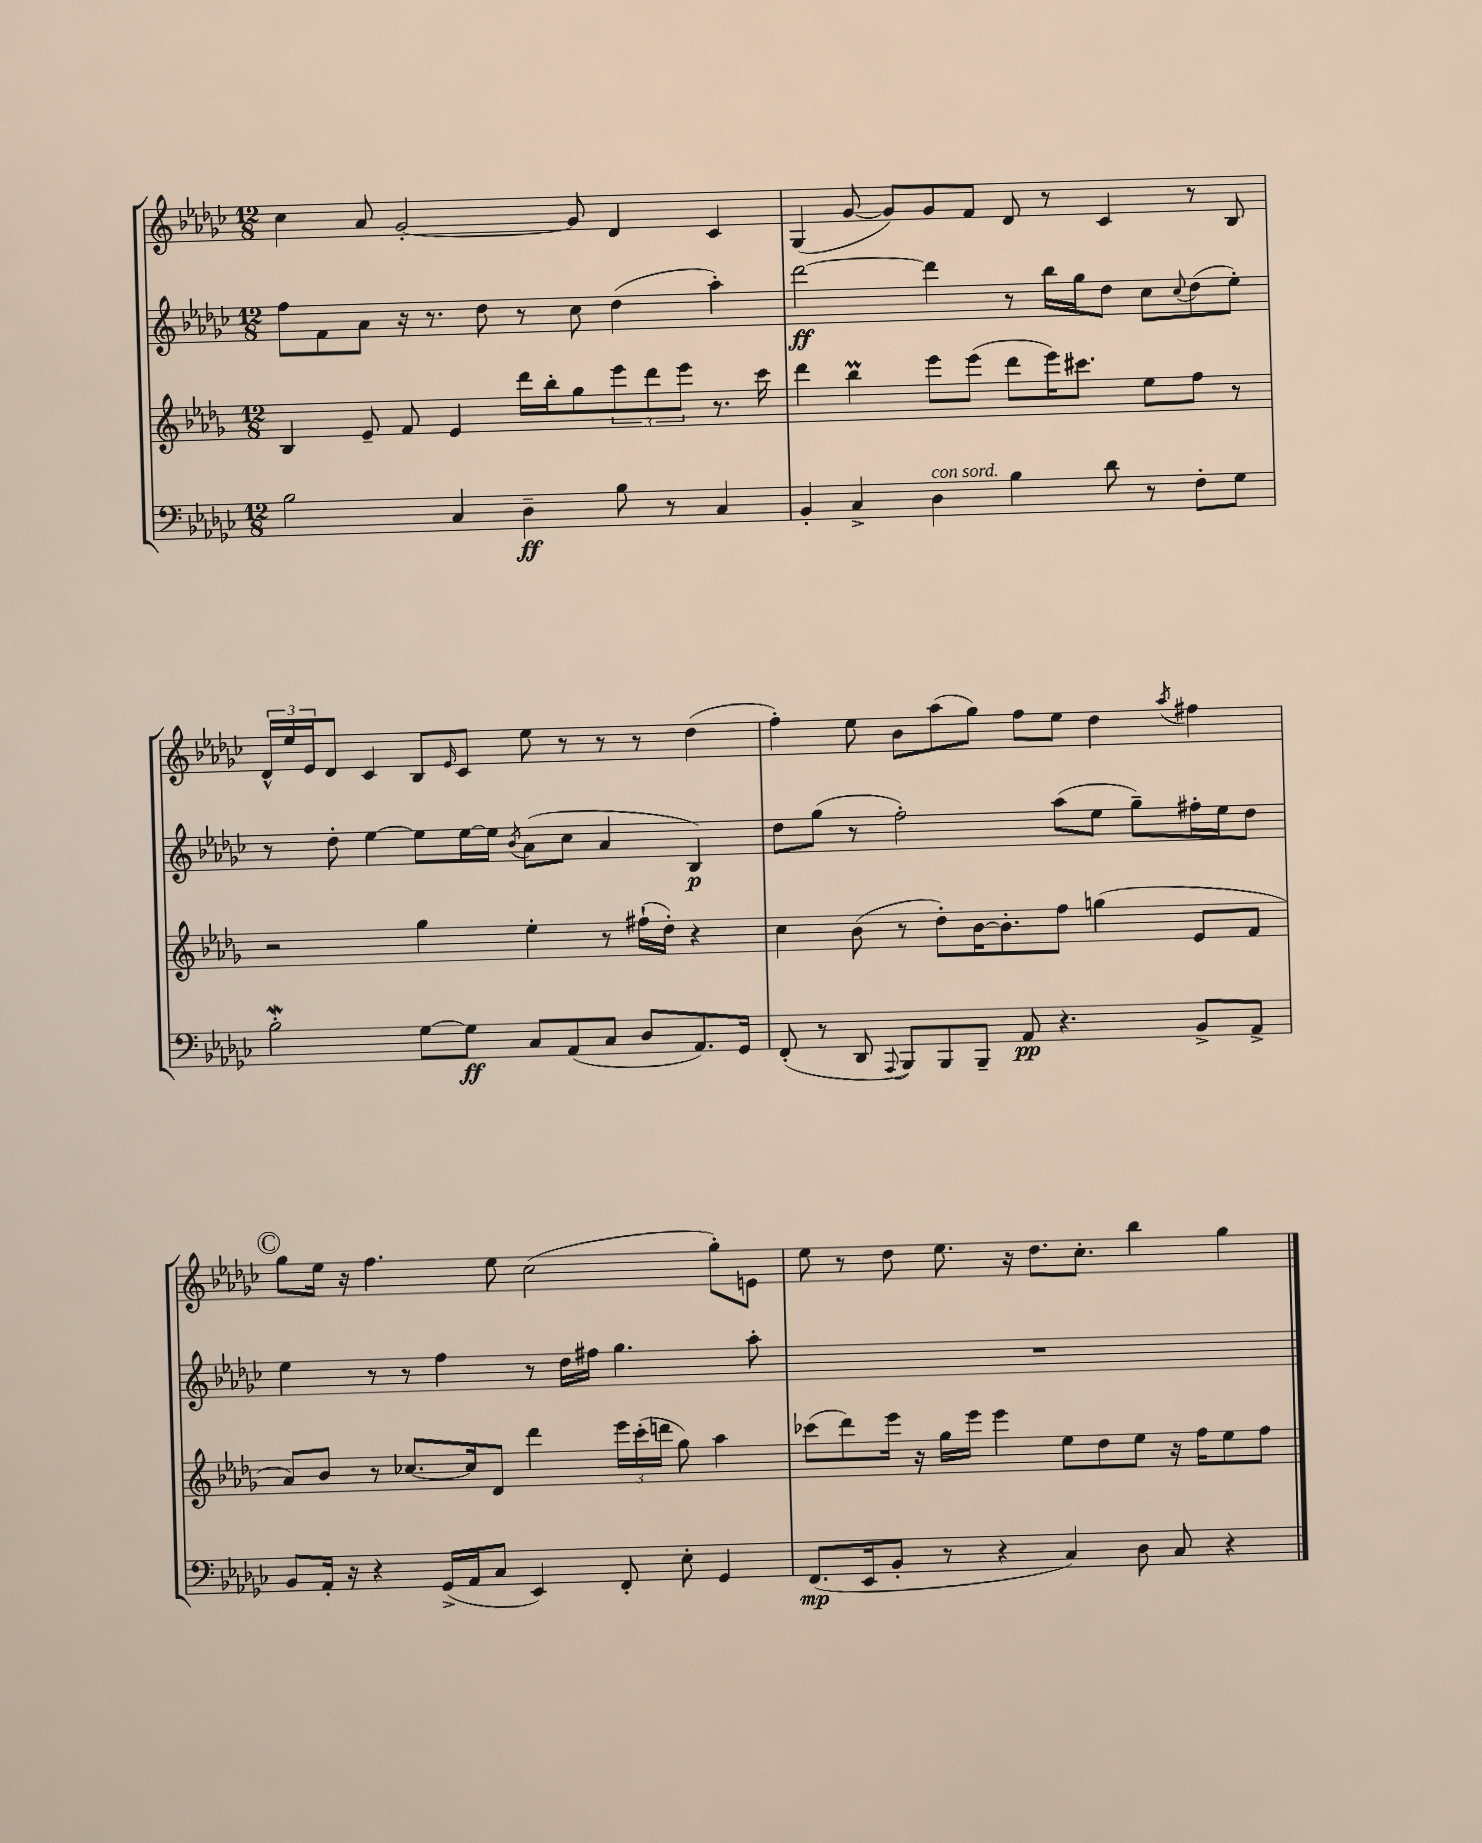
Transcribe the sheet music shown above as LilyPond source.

<<
\new StaffGroup <<
\new Staff = "s0" {
    \clef treble \key ges \major \numericTimeSignature \time 12/8
    ces''4 aes'8 ges'2~-. ges'8 des'4 ces'4 |
    ges4( ges'8~ ges'8) ges'8 f'8 des'8 r8 ces'4 r8 bes8 |
    \tuplet 3/2 { des'16-^ ees''16 ees'16 } des'8 ces'4 bes8 \grace { ees'16 } ces'8 ees''8 r8 r8 r8 des''4( |
    f''4-.) ees''8 bes'8 aes''8( ges''8) f''8 ees''8 des''4 \acciaccatura { aes''8 } fis''4 |
    \mark \markup { \circle "C" } ges''8 ees''16 r16 f''4. ees''8 ces''2( ges''8-.) e'8 |
    ees''8 r8 des''8 ees''8. r16 des''8. ces''8.-. bes''4 ges''4 \bar "|." |
}
\new Staff = "s1" {
    \clef treble \key ges \major \numericTimeSignature \time 12/8
    f''8 f'8 aes'8 r16 r8. des''8 r8 ces''8 des''4( aes''4-.) |
    des'''2~\ff des'''4 r8 bes''16 ges''16 des''8 ces''8 \appoggiatura { ces''8 } des''8( ees''8-.) |
    r8 des''8-. ees''4~ ees''8 ees''16~ ees''16 \acciaccatura { bes'8 } aes'8( ces''8 aes'4 bes4\p) |
    des''8 ges''8( r8 f''2-.) aes''8( ees''8 ges''8--) fis''16-. ees''16 des''8 |
    \mark \markup { \circle "C" } ees''4 r8 r8 f''4 r8 des''16 fis''16 ges''4. aes''8-. |
    R1. \bar "|." |
}
\new Staff = "s2" {
    \clef treble \key des \major \numericTimeSignature \time 12/8
    bes4 ees'8-- f'8 ees'4 des'''16 bes''16-. ges''8 \tuplet 3/2 { ees'''8 des'''8 ees'''8 } r8. c'''16 |
    des'''4 bes''4\prall ees'''8 ees'''8( des'''8 ees'''16) cis'''8. ees''8 f''8 r8 |
    r2 ges''4 ees''4-. r8 fis''16-!( des''16-.) r4 |
    c''4 bes'8( r8 des''8-.) bes'16~ bes'8.-. f''8 g''4( ees'8 f'8 |
    \mark \markup { \circle "C" } aes'8) bes'8 r8 ces''8.~ ces''16 des'8 des'''4 \tuplet 3/2 { ees'''16 c'''16-.( d'''16 } ges''8) aes''4 |
    ces'''8( des'''8) ees'''16 r16 ges''16 ees'''16 ees'''4 ees''8 des''8 ees''8 r16 f''16 ees''8 f''8 \bar "|." |
}
\new Staff = "s3" {
    \clef bass \key ges \major \numericTimeSignature \time 12/8
    bes2 ces4 des4--\ff bes8 r8 ces4 |
    bes,4-. ces4-> des4^\markup { \italic "con sord." } bes4 des'8 r8 f8-. ges8 |
    bes2-.\mordent ges8~ ges8\ff ces8 aes,8( ces8 des8 aes,8.) ges,16 |
    f,8-.( r8 des,8 \appoggiatura { aes,,8 } bes,,8) bes,,8 bes,,8-- aes,8\pp r4. bes,8-> aes,8-> |
    \mark \markup { \circle "C" } bes,8 aes,16-. r16 r4 ges,16->( aes,16 ces8 ees,4) f,8-. ees8-. ges,4 |
    f,8.\mp( ees,16 bes,8-. r8 r4 ces4) des8 ces8 r4 \bar "|." |
}
>>
>>
\layout { \context { \Score \remove "Bar_number_engraver" } }
